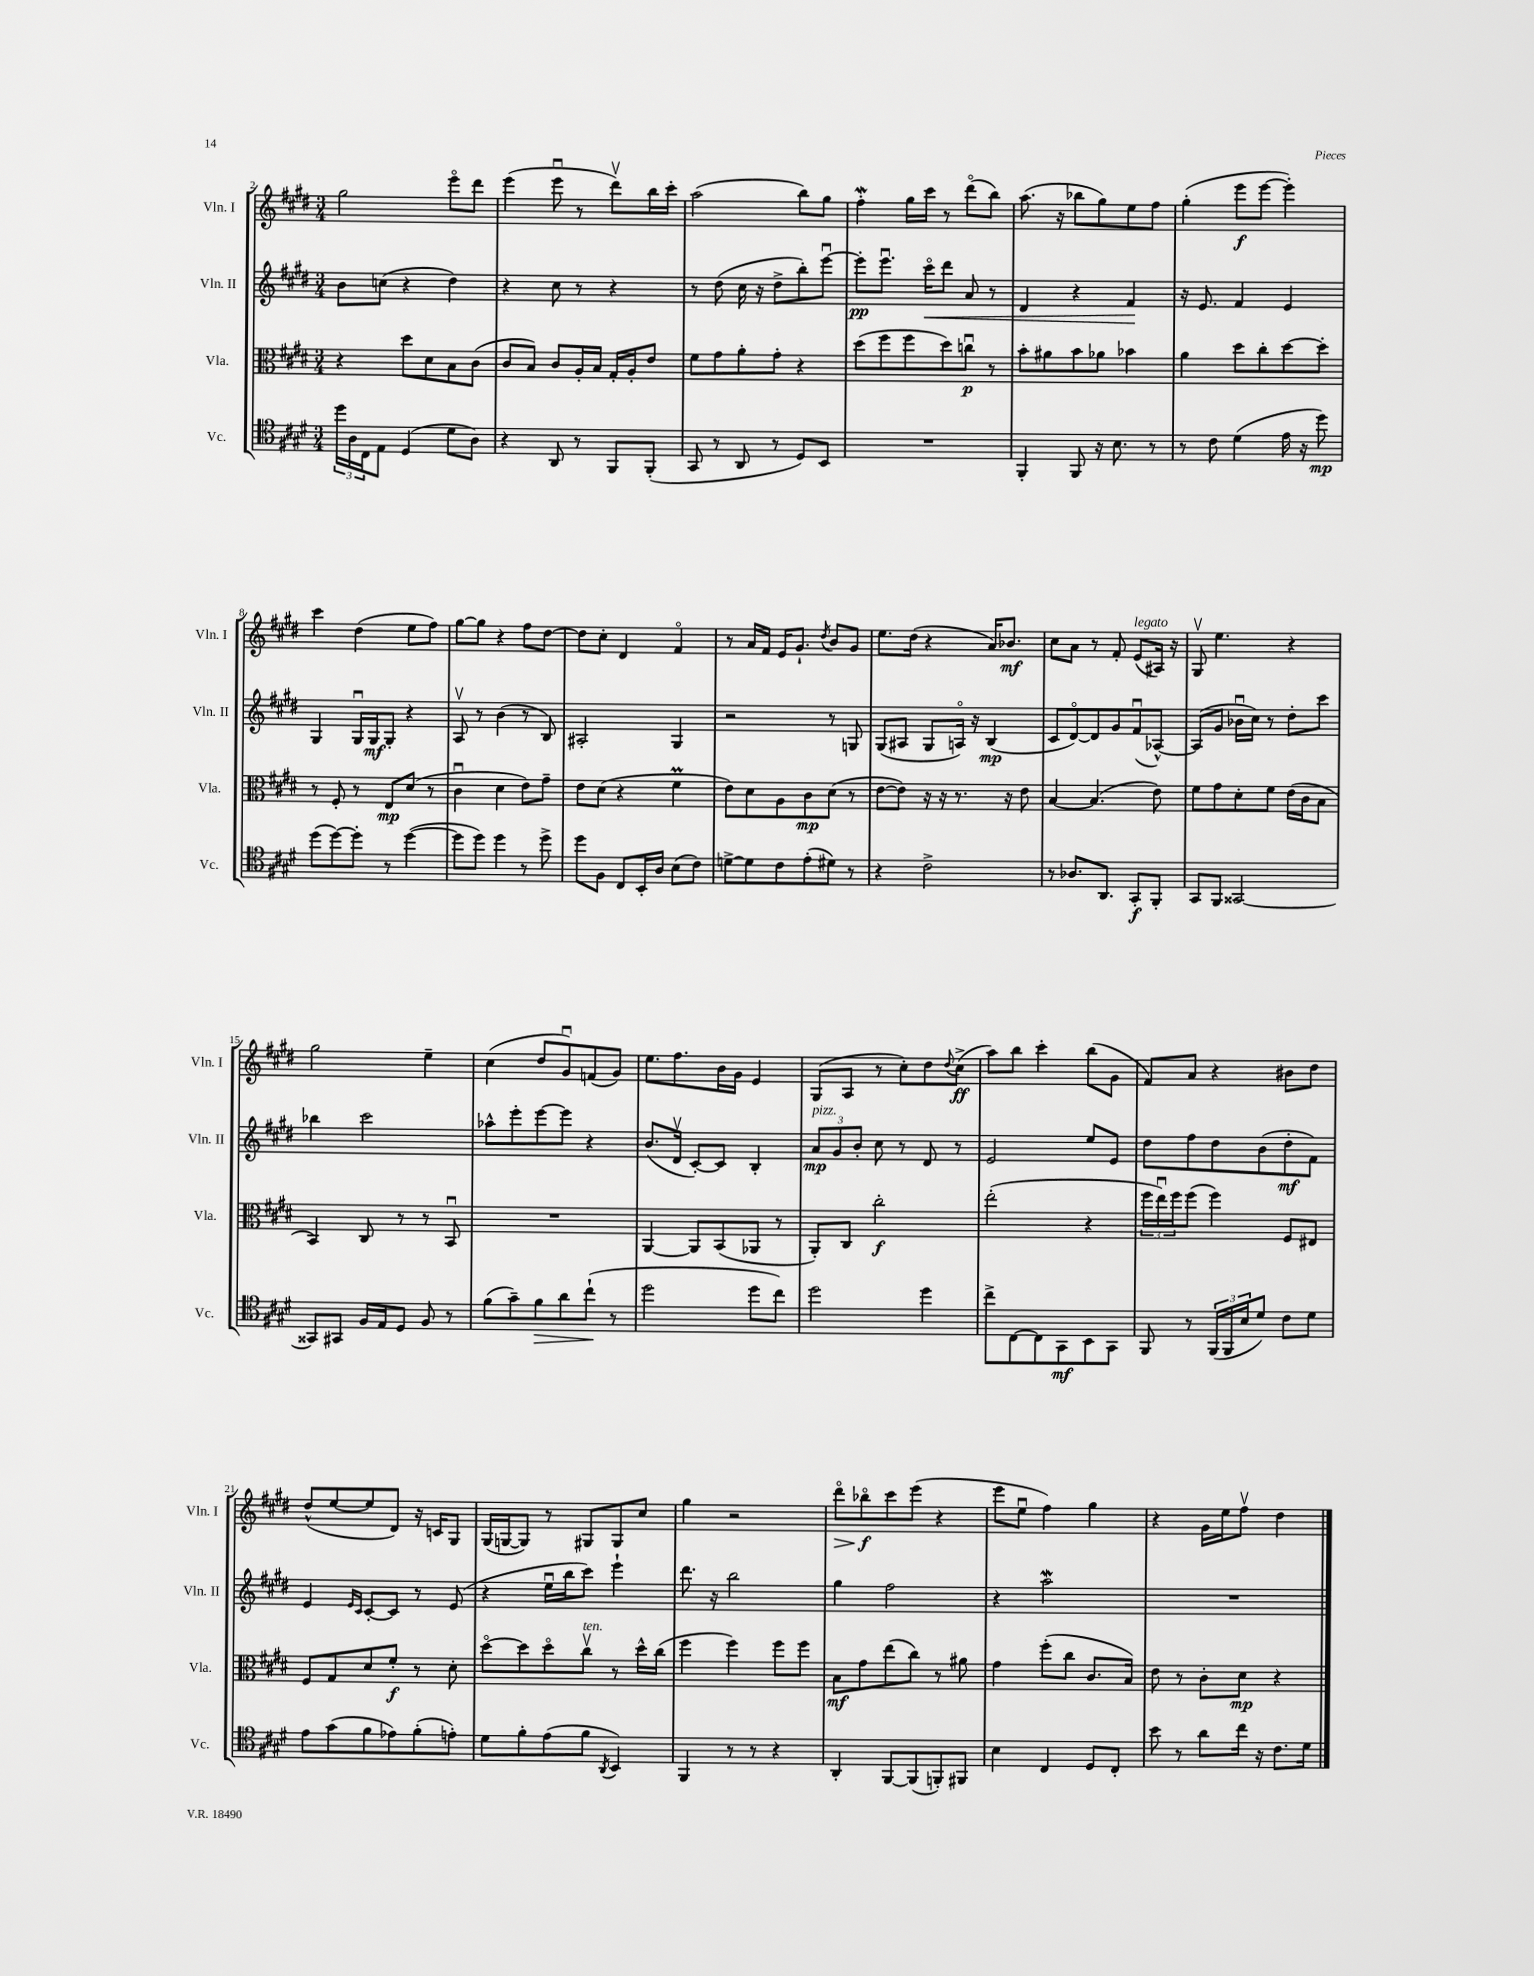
<<
\new StaffGroup <<
\new Staff = "s0" \with { instrumentName = "Vln. I" shortInstrumentName = "Vln. I" } {
    \clef treble \key e \major \numericTimeSignature \time 3/4
    gis''2 e'''8\flageolet dis'''8 |
    e'''4( e'''8\downbow r8 dis'''8\upbow) b''16 cis'''16-. |
    a''2( b''8) gis''8 |
    fis''4-.\mordent gis''16 cis'''16 r8 dis'''8\flageolet( b''8) |
    a''8.( r16 bes''8 gis''8) e''8 fis''8 |
    gis''4-.( e'''8\f e'''8~ e'''4-.) |
    cis'''4 dis''4( e''8 fis''8) |
    gis''8~ gis''8 r4 fis''8 dis''8~ |
    dis''8 cis''8-. dis'4 fis'4\flageolet |
    r8 a'16 fis'16 e'16 gis'8.-! \acciaccatura { dis''8 } b'8 gis'8 |
    e''8. dis''16( r4 a'16) bes'8.\mf |
    cis''8 a'8 r8 fis'8-. e'8^\markup { \italic "legato" }( ais16) r16 |
    gis8\upbow e''4. r4 |
    gis''2 e''4-- |
    cis''4( dis''8 gis'8\downbow) f'8( gis'8) |
    e''8. fis''8. b'16 gis'16 e'4 |
    gis8( a8 r8 cis''8-.) dis''8 \appoggiatura { dis''8 } cis''8->\ff( |
    a''8) b''8 cis'''4-. b''8( gis'8 |
    fis'8) a'8 r4 bis'8 dis''8 |
    dis''8-^( e''8~ e''8 dis'8) r16 c'16 gis8 |
    gis16( g16~ g8) r8 gis8 gis8 cis''8 |
    gis''4 r2 |
    dis'''8\flageolet\> bes''8\flageolet\f\! cis'''8 e'''8( r4 |
    e'''8 e''8\downbow fis''4) gis''4 |
    r4 gis'16 e''16 fis''8\upbow dis''4 \bar "|." |
}
\new Staff = "s1" \with { instrumentName = "Vln. II" shortInstrumentName = "Vln. II" } {
    \clef treble \key e \major \numericTimeSignature \time 3/4
    b'8 c''8( r4 dis''4) |
    r4 cis''8 r8 r4 |
    r8 dis''8( cis''16 r16 dis''8-> b''8-.) e'''8~\downbow |
    e'''8-.\pp e'''8.\downbow cis'''16\flageolet\< dis'''8 a'8 r8 |
    dis'4 r4 fis'4\! |
    r16 e'8. fis'4 e'4 |
    gis4 gis16\downbow gis16\mf gis8-. r4 |
    a8\upbow r8 b'4( r8 b8) |
    ais2-. gis4 |
    r2 r8 g8 |
    gis8( ais8 gis8 a16\flageolet) r16 b4\mp( |
    cis'8 dis'8~\flageolet) dis'8 gis'8 fis'8\downbow( aes8~-^) |
    aes8( gis'8 bes'16\downbow cis''16) r8 dis''8-. cis'''8 |
    bes''4 cis'''2 |
    aes''8-^ e'''8-. e'''8~ e'''8 r4 |
    b'8.( dis'16\upbow cis'8~-.) cis'8 b4-. |
    \tuplet 3/2 { a'8\mp^\markup { \italic "pizz." } gis'8 b'8-. } cis''8 r8 dis'8 r8 |
    e'2 e''8 e'8 |
    dis''8 fis''8 dis''8 b'8( dis''8-.\mf fis'8) |
    e'4 \grace { e'16 cis'16 } cis'8~-. cis'8 r8 e'8( |
    r4 e''16\downbow b''16 cis'''8) e'''4-! |
    dis'''8. r16 b''2 |
    gis''4 fis''2 |
    r4 a''2\mordent |
    R2. \bar "|." |
}
\new Staff = "s2" \with { instrumentName = "Vla." shortInstrumentName = "Vla." } {
    \clef alto \key e \major \numericTimeSignature \time 3/4
    r4 dis''8 dis'8 b8 cis'8( |
    cis'8 b8) cis'8 a16-. b16 gis16-. a16-. e'8 |
    fis'8 gis'8 a'8-. gis'8-. r4 |
    dis''8( fis''8 fis''8 dis''8) c''8\downbow\p r8 |
    b'8-. ais'8 b'8 aes'8 bes'4 |
    a'4 dis''8 cis''8-. dis''8~ dis''8-. |
    r8 fis8-. r8 e8\mp dis'8( r8 |
    cis'4\downbow dis'4 e'8) gis'8-- |
    e'8 dis'8( r4 fis'4\prall |
    e'8) dis'8 a8 cis'8\mp dis'8( r8 |
    e'8~ e'8) r16 r16 r8. r16 e'8 |
    b4~ b4.( e'8) |
    fis'8 gis'8 dis'8-. fis'8 e'16( cis'16 b8 |
    b,4) cis8 r8 r8 b,8\downbow |
    R2. |
    a,4~ a,8 b,8( aes,8 r8 |
    a,8-.) cis8 cis''2-.\f |
    e''2-.( r4 |
    \tuplet 3/2 { fis''16 e''16\downbow) fis''16 } fis''8( fis''4) fis8 eis8 |
    fis8 gis8 dis'8 fis'8-.\f r8 dis'8-. |
    dis''8~\flageolet dis''8 dis''8\flageolet cis''8\upbow^\markup { \italic "ten." } r8 dis''16-^ cis''16( |
    fis''4 fis''4) fis''8 fis''8 |
    b8\mf gis'8 e''8( cis''8) r8 ais'8 |
    gis'4 fis''8-.( cis''8 cis'8. b16) |
    e'8 r8 cis'8-. dis'8\mp r4 \bar "|." |
}
\new Staff = "s3" \with { instrumentName = "Vc." shortInstrumentName = "Vc." } {
    \clef tenor \key e \major \numericTimeSignature \time 3/4
    \tuplet 3/2 { dis''16 a16 cis16 } e8 dis4( dis'8 a8) |
    r4 a,8 r8 fis,8 fis,8-.( |
    gis,8 r8 a,8 r8 dis8) b,8 |
    R2. |
    fis,4-. fis,8 r16 b8. r8 |
    r8 cis'8 dis'4( e'16 r16 dis''8\mp) |
    dis''8( dis''8~) dis''8-. r8 dis''4~( |
    dis''8 dis''8) dis''4 r8 dis''8-> |
    dis''8 fis8 cis8 b,16-. a16 b8( cis'8) |
    d'8~-> d'8 cis'8 e'8-.( dis'8) r8 |
    r4 cis'2-> |
    r8 aes8. a,8. gis,8-.\f fis,8-. |
    gis,8 fis,8 gisis,2~ |
    gisis,8 gis,8 fis16 e16 dis8 fis8 r8 |
    fis'8( gis'8--) fis'8\> a'8 cis''8-!\!( r8 |
    dis''2 dis''8 cis''8) |
    dis''2 dis''4 |
    cis''8-> cis8~ cis8 gis,8\mf b,8 gis,8 |
    fis,8 r8 \tuplet 3/2 { fis,16( fis,16 b16 } dis'8) cis'8 dis'8 |
    e'8 gis'8( fis'8 ees'8) fis'8-.( e'8-.) |
    dis'8 fis'8-. e'8( fis'8 \acciaccatura { a,8 } b,4) |
    fis,4 r8 r8 r4 |
    a,4-. fis,8~ fis,8( f,8-.) fis,8 |
    b4 cis4 dis8 cis8-. |
    b'8 r8 a'8 cis''16 r16 cis'8. dis'16 \bar "|." |
}
>>
>>
\layout { \context { \Score currentBarNumber = #2 } }
